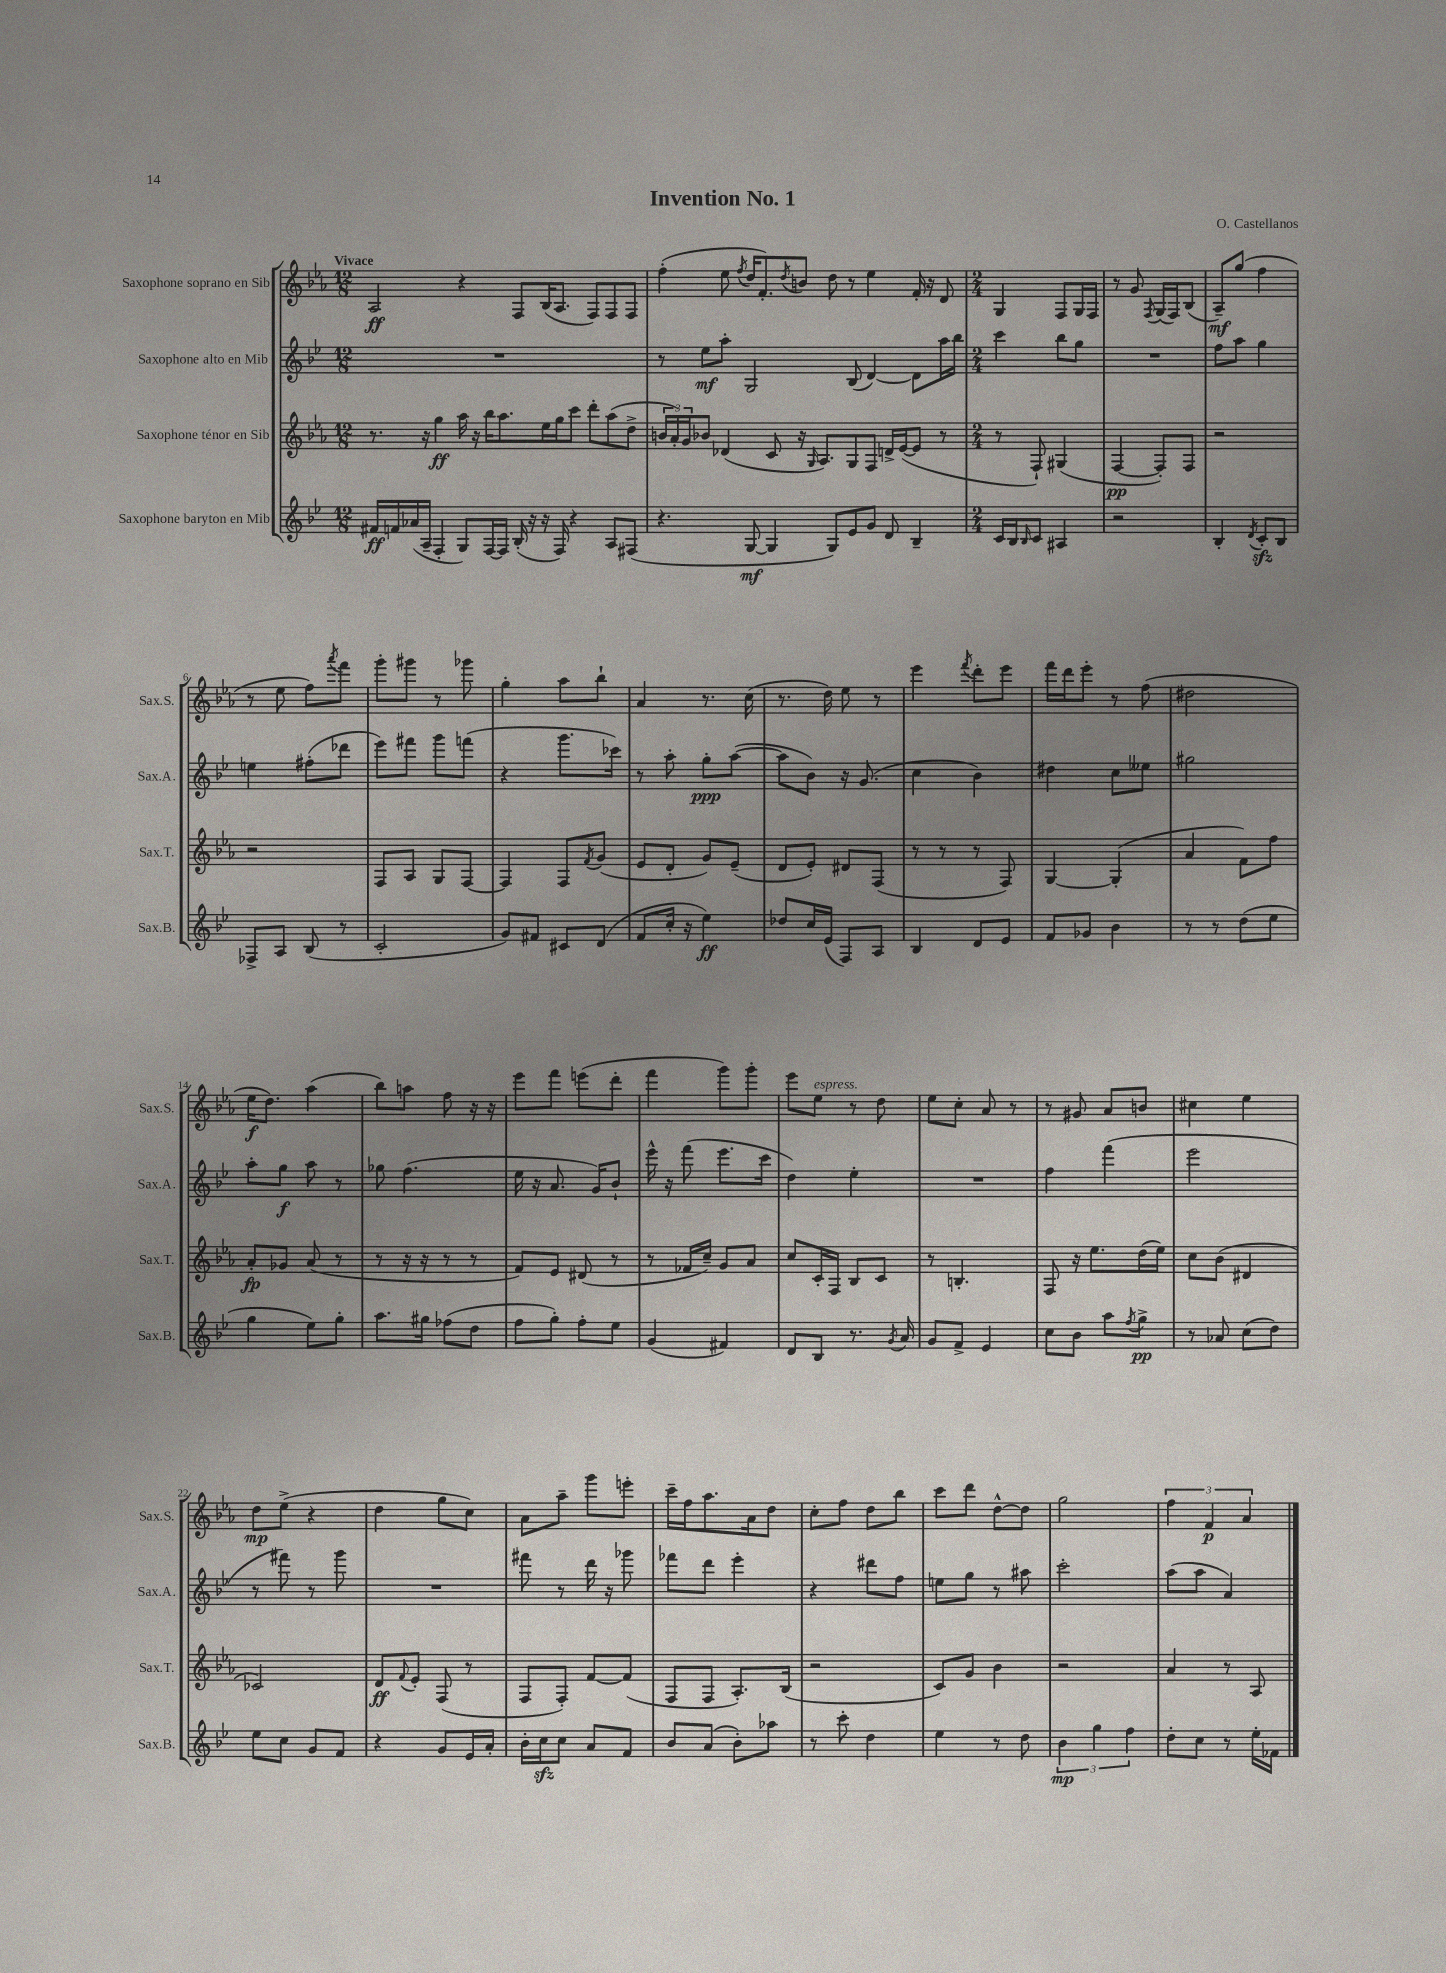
\header { title = "Invention No. 1" composer = "O. Castellanos" }
<<
\new StaffGroup <<
\new Staff = "s0" \with { instrumentName = "Saxophone soprano en Sib" shortInstrumentName = "Sax.S." } {
    \clef treble \key ees \major \numericTimeSignature \time 12/8 \tempo "Vivace"
    aes2\ff r4 f8 bes16( aes8. f8) f8 f8 |
    f''4-.( ees''8 \acciaccatura { f''8 } d''16 f'8.-.) \acciaccatura { d''8 } b'8 d''8 r8 ees''4 f'16-. r16 d'8 |
    \numericTimeSignature \time 2/4 g4 f8 g16 f16 |
    r8 g'8 \acciaccatura { f8 } g16( f16) bes8( |
    aes8--\mf) g''8( f''4 |
    r8 ees''8 f''8) \acciaccatura { aes'''8 } f'''8 |
    g'''8-. gis'''8 r8 ges'''8 |
    g''4-. aes''8 bes''8-! |
    aes'4 r8. c''16( |
    r8. d''16) ees''8 r8 |
    ees'''4 \acciaccatura { f'''8 } d'''8-. ees'''8 |
    f'''16 d'''16 ees'''8-. r8 f''8( |
    dis''2 |
    ees''16\f d''8.) aes''4( |
    bes''8) a''8 f''8 r16 r16 |
    ees'''8 f'''8 e'''8( d'''8-. |
    f'''4 g'''8) g'''8-. |
    ees'''8 ees''8^\markup { \italic "espress." } r8 d''8 |
    ees''8 c''8-. aes'8 r8 |
    r8 gis'8 aes'8 b'8 |
    cis''4 ees''4 |
    d''8\mp ees''8->( r4 |
    d''4 g''8 c''8) |
    aes'8 aes''8-- g'''8 e'''8-. |
    c'''16-- f''16 aes''8. aes'16 d''8 |
    c''8-. f''8 d''8 bes''8 |
    c'''8 d'''8 d''8~-^ d''8 |
    g''2 |
    \tuplet 3/2 { f''4 f'4\p aes'4 } \bar "|." |
}
\new Staff = "s1" \with { instrumentName = "Saxophone alto en Mib" shortInstrumentName = "Sax.A." } {
    \clef treble \key bes \major \numericTimeSignature \time 12/8
    R1. |
    r8 ees''8\mf a''8-. g2 bes8( d'4~) d'8 a''16 bes''16 |
    \numericTimeSignature \time 2/4 c'''4 bes''8 g''8 |
    R2 |
    f''8 a''8 g''4 |
    e''4 fis''8-.( des'''8 |
    ees'''8) fis'''8 g'''8 f'''8( |
    r4 g'''8. ces'''16) |
    r8 a''8-. g''8-.\ppp a''8~( |
    a''8 bes'8) r16 g'8.( |
    c''4 bes'4) |
    dis''4 c''8 eeses''8 |
    gis''2 |
    a''8-. g''8\f a''8 r8 |
    ges''8 f''4.( |
    ees''16 r16 a'8. g'16) bes'8-! |
    ees'''16-^ r16 f'''8( ees'''8. c'''16 |
    d''4) ees''4-. |
    R2 |
    f''4 f'''4( |
    ees'''2 |
    r8 fis'''8) r8 g'''8 |
    R2 |
    fis'''8 r8 d'''16 r16 ges'''8 |
    fes'''8 d'''8 ees'''4-. |
    r4 dis'''8 f''8 |
    e''8 g''8 r8 ais''8 |
    c'''2-. |
    a''8( a''8 a'4) \bar "|." |
}
\new Staff = "s2" \with { instrumentName = "Saxophone ténor en Sib" shortInstrumentName = "Sax.T." } {
    \clef treble \key ees \major \numericTimeSignature \time 12/8
    r8. r16 g''4\ff aes''16 r16 bes''16 aes''8. ees''16 g''16 c'''8 d'''8-. aes''8( d''8-> |
    \tuplet 3/2 { b'16 aes'16-.) g'16 } bes'8 des'4( c'8 r16 \grace { g16 } aes8.) g8 f8 d'16-> ees'16~( ees'8 r8 |
    \numericTimeSignature \time 2/4 r8 f8-!) gis4( |
    f4~\pp f8-.) f8 |
    r2 |
    r2 |
    f8 aes8 g8 f8~ |
    f4 f8 \acciaccatura { f'8 } g'8( |
    ees'8 d'8-. g'8) ees'8--( |
    d'8 ees'8-.) dis'8 f8( |
    r8 r8 r8 f8) |
    g4~ g4-.( |
    aes'4 f'8) f''8 |
    aes'8-.\fp ges'8 aes'8( r8 |
    r8 r16 r16 r8 r8 |
    f'8) ees'8 dis'8( r8 |
    r8 fes'16 c''16--) g'8 aes'8 |
    c''8 c'16-. f16 bes8 c'8 |
    r8 b4.-. |
    f8 r16 ees''8. d''16( ees''16) |
    c''8 bes'8( dis'4 |
    ces'2) |
    d'8\ff \appoggiatura { f'8 } ees'8-. f8( r8 |
    f8 f8-.) f'8~ f'8( |
    f8 f8 aes8.-.) bes16( |
    r2 |
    c'8) g'8 bes'4 |
    r2 |
    aes'4 r8 aes8 \bar "|." |
}
\new Staff = "s3" \with { instrumentName = "Saxophone baryton en Mib" shortInstrumentName = "Sax.B." } {
    \clef treble \key bes \major \numericTimeSignature \time 12/8
    fis'16\ff f'16 aes'16( a16-- f4-. g8) f16~ f16 bes16-.( r16 r16 f16) r4 a8 fis8( |
    r4. g8~\mf g4 g8) ees'8 g'8 d'8 bes4-- |
    \numericTimeSignature \time 2/4 c'16 bes16 \grace { bes16 } c'8 ais4 |
    r2 |
    bes4-. \acciaccatura { d'8 } c'8-.\sfz bes8 |
    fes8-> a8 bes8( r8 |
    c'2-. |
    g'8) fis'8 cis'8 d'8( |
    f'8 c''16-. r16 ees''4\ff) |
    des''8 c''16 ees'16( f8) a8 |
    bes4 d'8 ees'8 |
    f'8 ges'8 bes'4 |
    r8 r8 d''8( ees''8 |
    g''4 ees''8) g''8-. |
    a''8. gis''16 fes''8( d''8 |
    f''8 g''8-.) f''8-. ees''8 |
    g'4( fis'4) |
    d'8 bes8 r8. \acciaccatura { g'8 } a'16 |
    g'8 f'8-> ees'4 |
    c''8 bes'8 a''8 \acciaccatura { f''8 } g''8->\pp |
    r8 aes'8 c''8( d''8) |
    ees''8 c''8 g'8 f'8 |
    r4 g'8 ees'16 a'16-. |
    bes'16-. c''16\sfz c''8 a'8 f'8 |
    bes'8 a'8( bes'8-.) aes''8 |
    r8 c'''8-. d''4 |
    ees''4 r8 d''8 |
    \tuplet 3/2 { bes'4\mp g''4 f''4 } |
    d''8-. c''8 r8 ees''16-. fes'16 \bar "|." |
}
>>
>>
